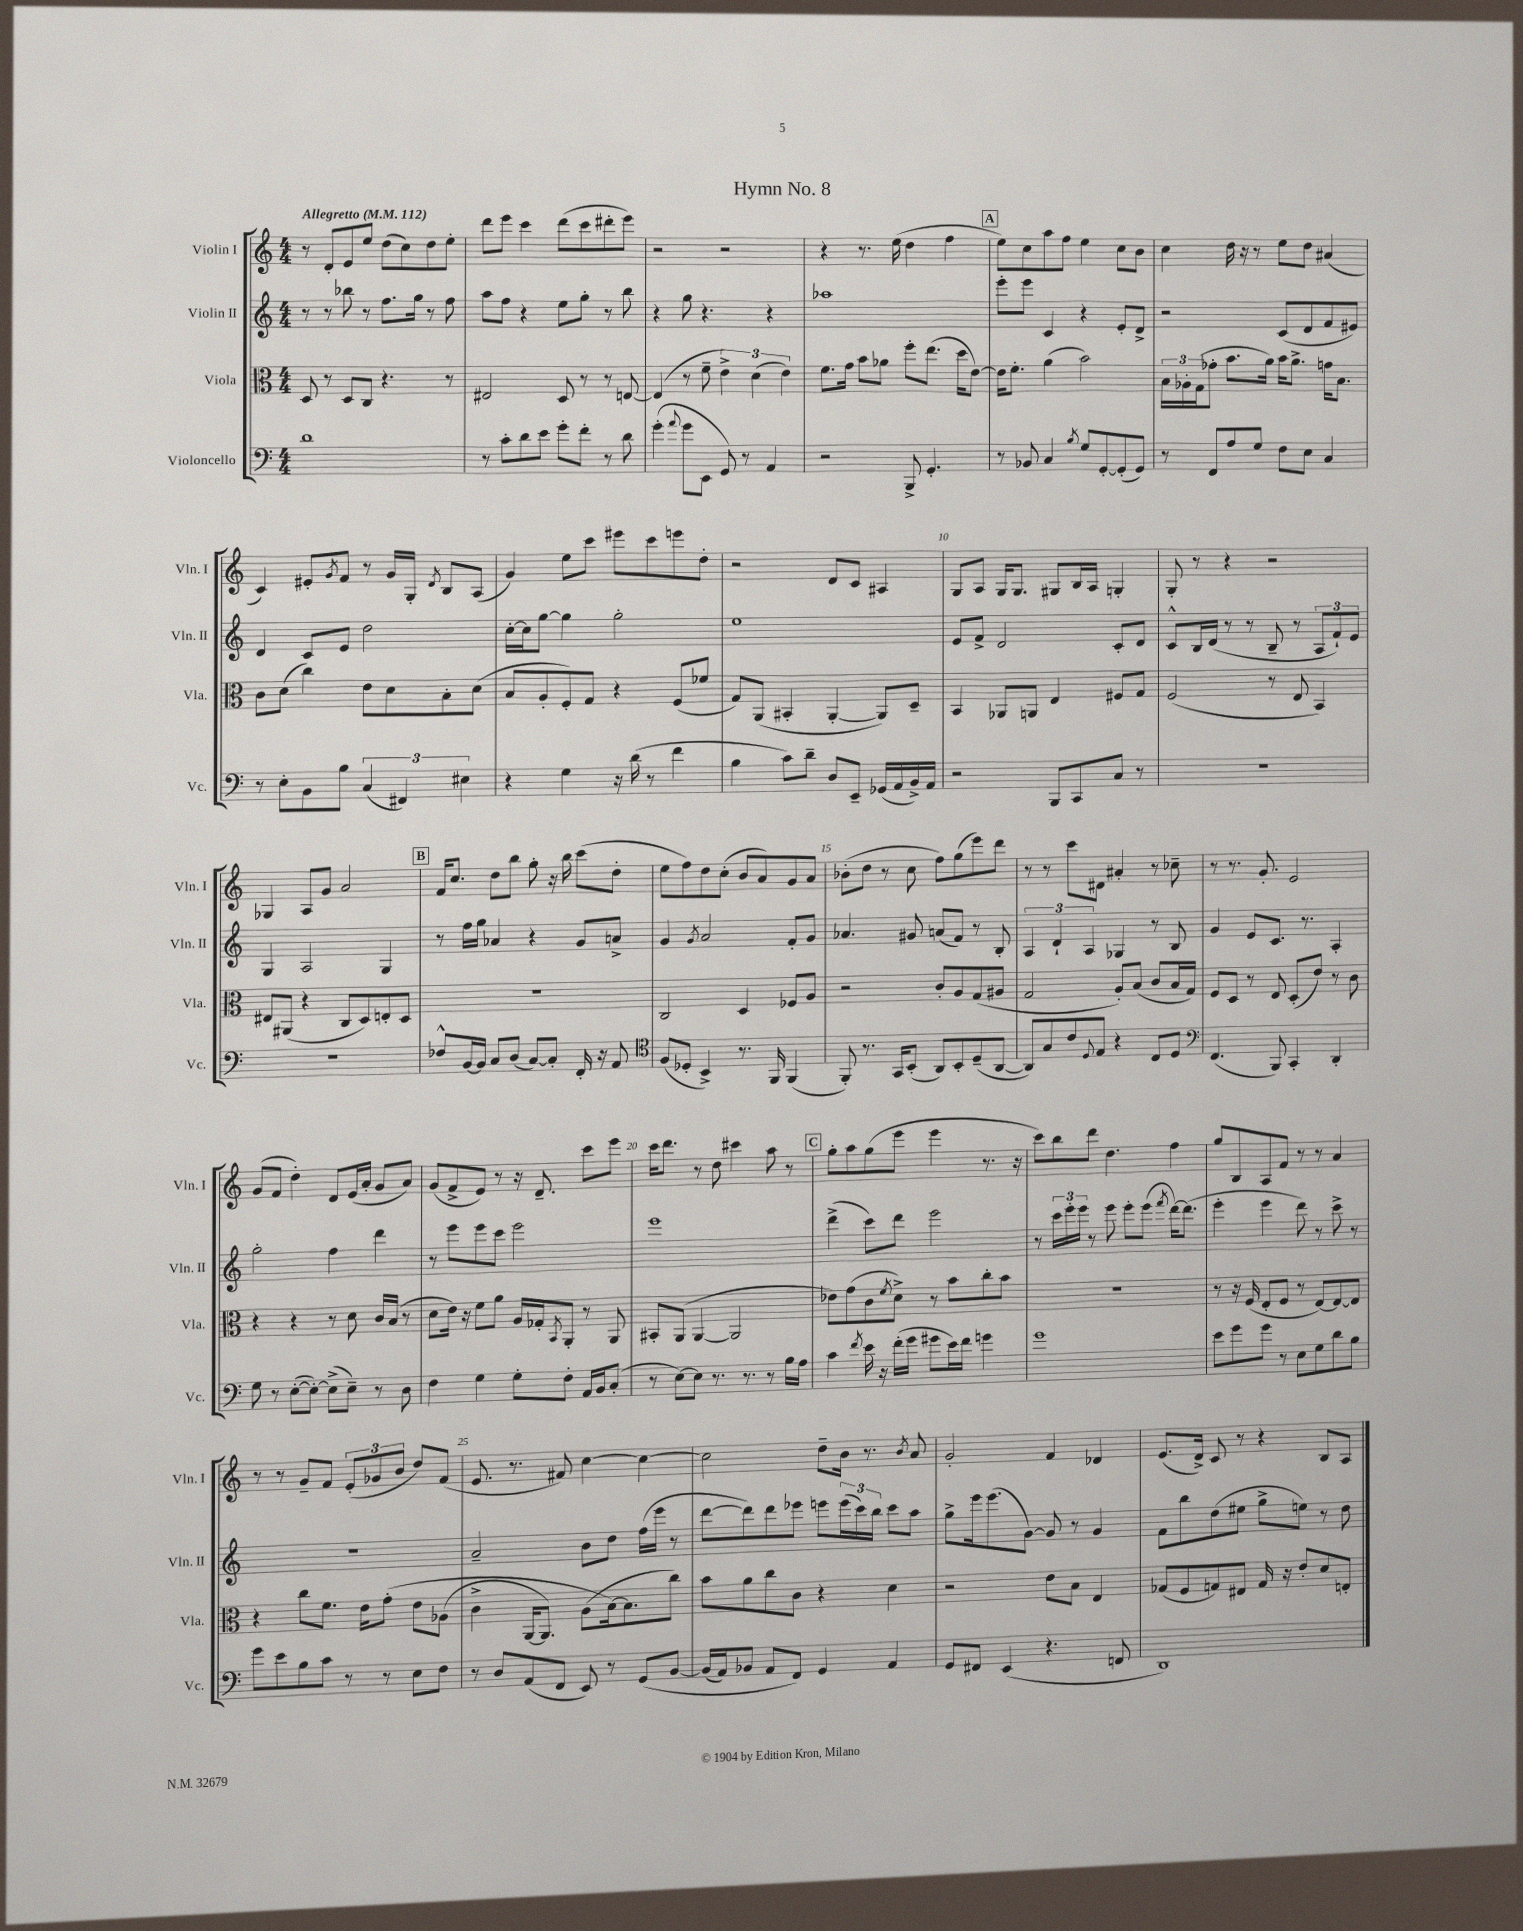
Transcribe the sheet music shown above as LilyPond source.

\header { title = "Hymn No. 8" }
<<
\new StaffGroup <<
\new Staff = "s0" \with { instrumentName = "Violin I" shortInstrumentName = "Vln. I" } {
    \clef treble \key c \major \numericTimeSignature \time 4/4 \tempo "Allegretto" 4 = 112
    r8 d'8-. e'8 e''8 d''8( c''8) d''8 e''8-. |
    d'''8 e'''8 c'''4 d'''8( c'''8 dis'''8-. e'''8) |
    r2 r2 |
    r4 r8. e''16( d''4 f''4 |
    \mark \markup { \box "A" } e''8) c''8 a''8 f''8 e''4 c''8 b'8 |
    c''4 d''16 r16 r8 e''8 d''8 ais'4( |
    c'4) eis'8-. \acciaccatura { g'8 } f'8 r8 g'16 g16-. \acciaccatura { d'8 } b8 a8( |
    g'4) e''8 c'''8 eis'''8 c'''8 e'''8 d''8-. |
    r2 d'8 c'8 ais4 |
    g8 a8 g16 g8. gis8 b16 a16 g4-. |
    g8-. r8 r4 r2 |
    ges4 a8 g'8 a'2 |
    \mark \markup { \box "B" } f'16 c''8. d''8 b''8 g''8-. r16 b''16 c'''8( d''8-. |
    e''8 f''8) d''8 c''8-.( b'8 a'8) g'8 a'8 |
    bes'8-.( d''8 r8 c''8 f''8) g''8( e'''8) d'''8 |
    r8 r8 c'''8 dis'8 ais'4-. r8 ces''8-- |
    r8 r8. g'8.-. e'2 |
    g'8( f'8 d''4-.) d'8 e'16( a'16-. g'8 a'8) |
    g'8( f'8-> e'8) r8 r16 d'8.-- c'''8 e'''8 |
    c'''16 d'''8. r8 d''8 cis'''4 a''8 r8 |
    \mark \markup { \box "C" } g''8-. a''8 g''8( e'''8 e'''4 r8. r16 |
    c'''8) b''8 d'''8 d''4. f''4 |
    g''8 b8 a8 f'8 r8 r8 a'4 |
    r8 r8 g'8-- f'8 \tuplet 3/2 { e'8-.( ges'8 b'8 } d''8) f'8( |
    e'8. r8. fis'8) c''4~ c''4~ |
    c''2 d''8-- b'16 r8. \acciaccatura { b'8 } a'8 |
    g'2-. f'4 des'4 |
    e'8.( d'16->) c'8 r8 r4 b8 a8 \bar "|." |
}
\new Staff = "s1" \with { instrumentName = "Violin II" shortInstrumentName = "Vln. II" } {
    \clef treble \key c \major \numericTimeSignature \time 4/4
    r8 r8 bes''8 r8 f''8. g''16 r8 f''8 |
    a''8 f''8 r4 e''8 g''8-. r8 b''8 |
    r4 g''8 r4. r4 |
    aes''1 |
    \mark \markup { \box "A" } e'''8-. e'''8 c'4 r4 e'8-. d'8-> |
    r2 c'8( d'8 f'8 eis'8) |
    d'4 c'8 e'8 d''2 |
    c''16~-. c''16 g''8~ g''4 g''2-. |
    e''1 |
    e'8 f'8-> d'2 c'8-. d'8 |
    c'8-^ b16 d'16( r8 r8 b8-- r8 \tuplet 3/2 { a8 f'8-!) e'8 } |
    g4 a2 g4 |
    \mark \markup { \box "B" } r8 f''16 g''16 aes'4 r4 g'8 a'8-> |
    g'4 \acciaccatura { g'8 } a'2 f'8-. g'8 |
    aes'4. gis'8 a'8( f'8) r8 b8-. |
    \tuplet 3/2 { a4 d'4-! a4 } ges4 r8 b8 |
    g'4 e'8 c'8. r8. a4-. |
    g''2-. f''4 d'''4 |
    r8 e'''8 e'''8 c'''8 e'''2 |
    e'''1 |
    \mark \markup { \box "C" } d'''4->( c'''8) d'''8 e'''2 |
    r8 \tuplet 3/2 { c'''16 e'''16-. e'''16 } r8 e'''8 e'''8-. e'''8( \acciaccatura { f'''8 } d'''16~) d'''8.( |
    e'''4-. e'''4 d'''8) r8 c'''8-> r8 |
    R1 |
    a'2-- b'8 d''8 f''16( e'''16 r8 |
    d'''8~ d'''8) d'''8 ees'''8 e'''8 \tuplet 3/2 { e'''16( c'''16) b''16 } c'''8 a''8 |
    g''8-> e'''16 e'''8.( g'8~) g'8 r8 g'4 |
    f'8 b''8 d''8( eis''8 g''8-> e''8) r8 d''8 \bar "|." |
}
\new Staff = "s2" \with { instrumentName = "Viola" shortInstrumentName = "Vla." } {
    \clef alto \key c \major \numericTimeSignature \time 4/4
    d8 r8 d8 c8 r4. r8 |
    eis2 d8 r8 r8 e8~ |
    e4( r8 f'8-- \tuplet 3/2 { e'4->) d'4( e'4) } |
    f'8. g'16 b'8 aes'8 f''8-. e''8.( d''16 e'8~) |
    \mark \markup { \box "A" } e'16 f'8.-. a'4( b'2) |
    \tuplet 3/2 { b16 aes16-. g16( } ges'8-. b'8. a'16) b'16 a'8.-> g'16 b8. |
    c'8 d'8( c''4) e'8 d'8 b8-. d'8( |
    b8 a8-. f8-.) g8 r4 f8( fes'8 |
    g8) a,8( bis,4-. a,4~-. a,8) d8-- |
    b,4 aes,8 a,8 e4 fis8 g8 |
    f2( r8 e8 b,4) |
    eis8 ais,8( r4 c8 d8) e8-. d8 |
    \mark \markup { \box "B" } R1 |
    c2 d4 fes8 a8 |
    r2 c'8-. a8 g8( ais8 |
    g2 a8-.) b8( c'8 b16 g16) |
    f8 d8 r8 e8 d8-.( e'8) r8 c'8 |
    r4 r4 r8 d'8 c'16 b16( r8 |
    d'8 e'16) r16 f'8 a'8 a16 ges16-. \acciaccatura { b,8 } a,8-. r8 a,8 |
    bis,8-. a,8( a,4~ a,2 |
    \mark \markup { \box "C" } ees'8) g'8( c'8 \acciaccatura { f'8 } d'8->) r8 b'8 c''8-. b'8 |
    R1 |
    r8 r16 f16( e8-. f8 r8 e8~) e8~ e8 |
    r4 c''8 f'8. e'16 g'8-.\( e'8 aes8( |
    c'4-> a,16~ a,8.) a8( b16~\) b8. c''8) |
    b'8 a'8 c''8 c'8 r4 d'4 |
    r2 e'8 b8 e4 |
    ges8( f8 g8) eis8 g16 r16 e'8-. d'8 e8-. \bar "|." |
}
\new Staff = "s3" \with { instrumentName = "Violoncello" shortInstrumentName = "Vc." } {
    \clef bass \key c \major \numericTimeSignature \time 4/4
    d'1 |
    r8 c'8-. d'8 e'8 g'8-. f'8-. r8 d'8 |
    g'4-.( \appoggiatura { a'8 } g'8 e,8 g,8) r8 a,4 |
    r2 b,,8-> g,4.-. |
    \mark \markup { \box "A" } r8 bes,8 c4 \acciaccatura { b8 } g8 g,8~-. g,8-.( g,8) |
    r8 f,8 a8 g8 f8 e8 c4 |
    r8 e8-. b,8 b8 \tuplet 3/2 { c4( fis,4) eis4 } |
    r4 g4 r16 d'16( r8 f'4 |
    b4 c'8) d'8-- d8 e,8-- ges,16( a,16 b,16->) a,16 |
    r2 b,,8 c,8 c8 r8 |
    R1 |
    R1 |
    \mark \markup { \box "B" } fes8-^ b,16~ b,16 c8 d8( c8~) c8-. f,16-. r16 a,8 |
    \clef tenor f8( des8-. b,4->) r8. f,16 f,4( |
    f,8-.) r8. g,16 b,8-.( a,8) b,8-. d8--( a,8~ |
    a,8) g8 c'8 \appoggiatura { d8 } e8 r4 c8 d8 |
    \clef bass f,4.( b,,8) c,4-. d,4-. |
    g8 r8 e8~-.( e8~-.) e8->( e8--) r8 d8 |
    f4 g4 g8-. f8-. a,16 b,16 c8-.( |
    r8 e8~) e8 r8. r8. r8 b16 a16 |
    \mark \markup { \box "C" } c'4 \acciaccatura { f'8 } e'16 r16 f'16-.( g'16 gis'8 e'16) f'16 g'4 |
    g'1 |
    e'8 g'8 g'8 r8 e8 g8 d'8 b8 |
    g'8 e'8 b8 c'8 r8 r8 e8 f8 |
    r8 d8 a,8( f,8 e,8) r8 g,8\( b,8~ |
    b,16( a,16) bes,8 a,8 f,8\) g,4 a,4 |
    g,8 fis,8 e,4( r4. f,8 |
    d,1) \bar "|." |
}
>>
>>
\layout { \context { \Score \override BarNumber.break-visibility = ##(#f #t #t) barNumberVisibility = #(every-nth-bar-number-visible 5) } }
